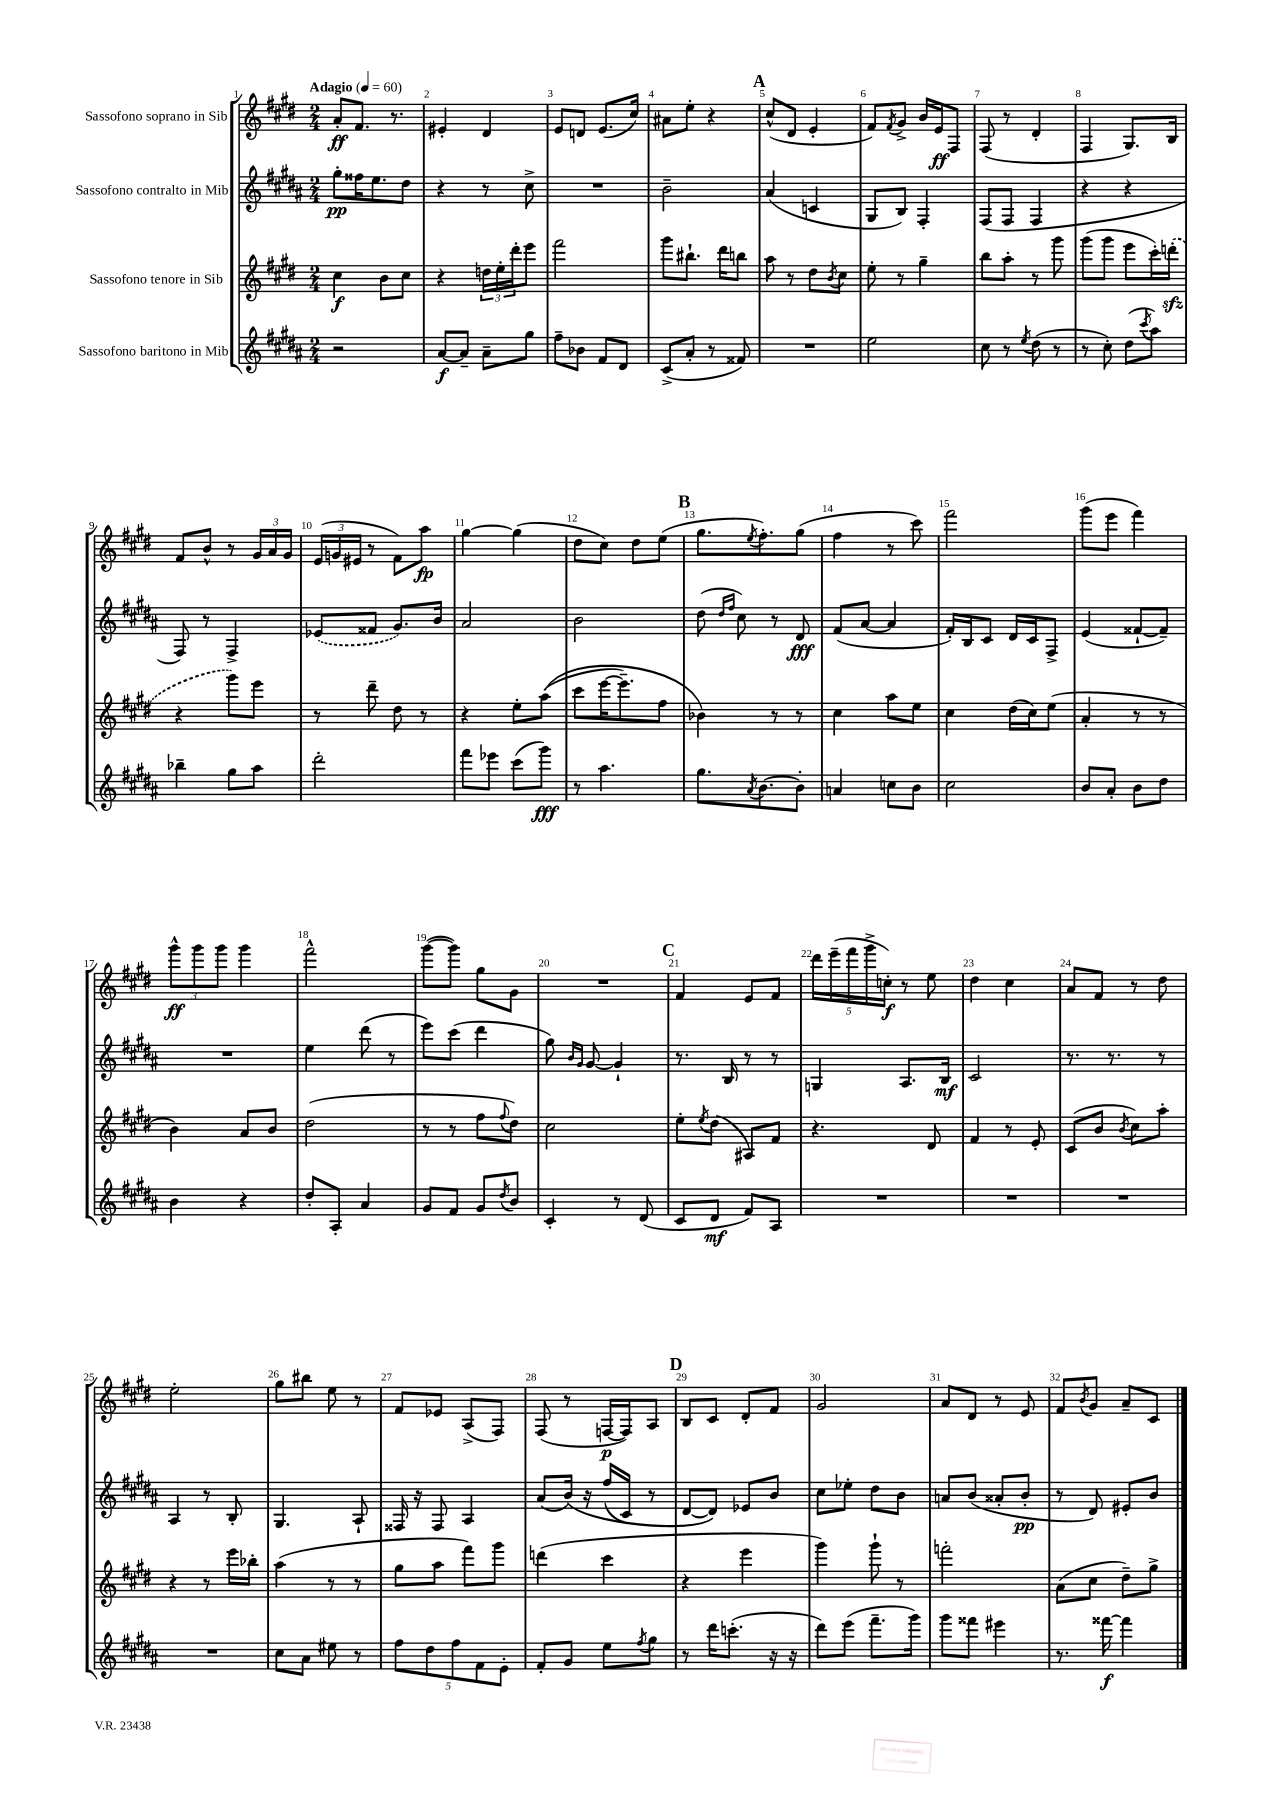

**kern	**kern	**kern	**kern
*staff4	*staff3	*staff2	*staff1
*clefG2	*clefG2	*clefG2	*clefG2
*k[f#c#g#d#a#]	*k[f#c#g#d#]	*k[f#c#g#d#a#]	*k[f#c#g#d#]
*M2/4	*M2/4	*M2/4	*M2/4
*MM60	*MM60	*MM60	*MM60
2r	4cc#\	8gg#'\L	8a'/L
.	.	16ff##\K	8.f#/J
.	.	8.ee\	.
.	8b\L	.	.
.	.	.	8.r
.	8cc#\J	8dd#\J	.
=	=	=	=
[8a#/L	4r	4r	4e#'/
8a#~/]J	.	.	.
8a#~\L	24dd\LL	8r	4d#/
.	24ee'\	.	.
.	24ddd#'\J	.	.
8gg#\J	8eee\J	8cc#^\	.
=	=	=	=
8ff#~\L	2fff#\	2r	8e/L
8b-\J	.	.	8d/J
8f#/L	.	.	(8.e/L
8d#/J	.	.	.
.	.	.	16cc#/Jk)
=	=	=	=
(8c#^/L	8ggg#\L	2b~\	8a#\L
8a#'/J	8.bb#`\J	.	8ee'\J
8r	.	.	4r
.	16ddd#\LK	.	.
8f##/)	8bb\J	.	.
=	=	=	=
2r	8aa\	(4a#/	(8cc#^^/L
.	8r	.	8d#/J
.	8dd#\L	4c/	4e'/
.	8qb/	.	.
.	8cc#\J	.	.
=	=	=	=
2ee\	8ee'\	8G#/L	8f#/L)
.	.	.	8qf#/
.	8r	8B/J)	8g#^/J
.	4gg#~\	4F#'/	16b/LL
.	.	.	16e/J
.	.	.	8F#/J
=	=	=	=
8cc#\	8bb\L	(8F#/L	(8F#/
8r	8aa'\J	8F#/J	8r
8qee/	.	.	.
(8dd#\	8r	4F#/	4d#'/
8r	8ggg#\	.	.
=	=	=	=
8r	(8ggg#\L	4r	4F#/
8cc#'\)	8ggg#\J	.	.
(8dd#\L	8eee\L	4r	8.G#/L)
8qccc#/	.	.	.
8aa#\J)	16ccc#'\L)	.	.
.	(16ddd'\JJ	.	16B/Jk
=	=	=	=
4bb-~\	4r	8F#/)	8f#/L
.	.	8r	8b^^/J
8gg#\L	8ggg#\L)	4F#^/	8r
8aa#\J	8eee\J	.	24g#/LL
.	.	.	24a/
.	.	.	24g#/JJ
=	=	=	=
2ddd#'\	8r	(8e-/L	(24e/LL
.	.	.	24g/
.	.	.	24e#/JJ
.	8ddd#~\	8f##/J	8r
.	8dd#\	8.g#/L)	8f#\L)
.	8r	.	8aa\J
.	.	16b/Jk	.
=	=	=	=
8fff#\L	4r	2a#/	[4gg#\
8eee-\J	.	.	.
(8ccc#\L	8ee'\L	.	(4gg#\]
8ggg#\J)	&((8aa\J	.	.
=	=	=	=
8r	8ccc#\L	2b\	8dd#\L
4.aa#\	[16eee\K	.	8cc#\J)
.	8.eee~\])	.	.
.	.	.	8dd#\L
.	8ff#\J	.	(8ee\J
=	=	=	=
8.gg#\L	4b-\&)	(8dd#\	8.gg#\L
.	.	16qqdd#/LL	.
.	.	16qqff#/JJ	.
.	.	8cc#\)	.
8qa#/	.	.	8qee/
[8.b\	.	.	8.ff#'\)
.	8r	8r	.
8b'\]J	8r	8d#/	(8gg#\J
=	=	=	=
4a/	4cc#\	(8f#/L	4ff#\
.	.	[8a#/J	.
8cc\L	8aa\L	4a#/]	8r
8b\J	8ee\J	.	8ccc#\)
=	=	=	=
2cc#\	4cc#\	16f#'/LL)	2fff#\
.	.	16B/J	.
.	.	8c#/J	.
.	(16dd#\LL	16d#/LL	.
.	16cc#\J)	16c#/J	.
.	(8ee\J	8F#^/J	.
=	=	=	=
8b/L	4a'/	(4e/	(8ggg#\L
8a#'/J	.	.	8eee\J
8b\L	8r	[8f##`/L	4fff#\)
8dd#\J	8r	8f##~/]J)	.
=	=	=	=
4b\	4b\)	2r	12ggg#^^\L
.	.	.	12ggg#\
.	.	.	12ggg#\J
4r	8a/L	.	4ggg#\
.	8b/J	.	.
=	=	=	=
8dd#'/L	(2dd#\	4ee\	2fff#^^\
8A#'/J	.	.	.
4a#/	.	(8ddd#\	.
.	.	8r	.
=	=	=	=
8g#/L	8r	8eee\L)	([8ggg#\L
8f#/J	8r	(8ccc#\J	8ggg#\]J)
8g#/L	8ff#\L	4ddd#\	8gg#\L
8qdd#/	8qqff#/	.	.
8b/J	8dd#\J)	.	8g#\J
=	=	=	=
4c#'/	2cc#\	8gg#\)	2r
.	.	16qqb/LL	.
.	.	16qqg#/JJ	.
.	.	[8g#/	.
8r	.	4g#`/]	.
(8d#/	.	.	.
=	=	=	=
8c#/L	8ee'\L	8.r	4f#/
.	8qee/	.	.
8d#/J	(8dd#\J	.	.
.	.	16B/	.
8f#/L)	8A#/L)	8r	8e/L
8A#/J	8f#/J	8r	8f#/J
=	=	=	=
2r	4.r	4G/	20ddd#\LL
.	.	.	(20eee~\
.	.	.	20fff#\
.	.	.	20ggg#^\
.	.	.	20cc'\JJ)
.	.	8.A#/L	8r
.	8d#/	.	8ee\
.	.	16B/Jk	.
=	=	=	=
2r	4f#/	2c#/	4dd#\
.	8r	.	4cc#\
.	8e'/	.	.
=	=	=	=
2r	(8c#/L	8.r	8a/L
.	8b/J	.	8f#/J
.	.	8.r	.
.	8qb/	.	.
.	8cc#\L)	.	8r
.	8aa'\J	8r	8dd#\
=	=	=	=
2r	4r	4A#/	2ee'\
.	8r	8r	.
.	16eee\LL	8B'/	.
.	16bb-'\JJ	.	.
=	=	=	=
8cc#\L	(4aa\	4.G#/	8gg#\L
8a#\J	.	.	8bb#\J
8ee#\	8r	.	8ee\
8r	8r	8A#`/	8r
=	=	=	=
10ff#\L	8gg#\L	16F##/	8f#/L
.	.	16r	.
10dd#\	.	.	.
.	8aa\J	8F##/	8e-/J
10ff#\	.	.	.
.	8fff#\L)	4A#/	(8A^/L
10f#\	.	.	.
.	8ggg#\J	.	8F#/J)
10e'\J	.	.	.
=	=	=	=
8f#'/L	(4ddd\	(8a#/L	(8F#/
8g#/J	.	&(16b/Jk)	8r
.	.	16r	.
8ee\L	4ccc#\	(16ff#/LL	[16F/LL
.	.	16c#/JJ)	16F/]J)
8qff#/	.	.	.
8gg#\J	.	8r	8A/J
=	=	=	=
8r	4r	[8d#/L	8B/L
16ddd#\LK	.	8d#/]J&)	8c#/J
(8.ccc'\J	.	.	.
.	4eee\	8e-/L	8d#'/L
16r	.	8b/J	8f#/J
16r	.	.	.
=	=	=	=
8ddd#\L)	4ggg#\)	8cc#\L	2g#/
(8eee\J	.	8ee-'\J	.
8.fff#~\L	8ggg#`\	8dd#\L	.
.	8r	8b\J	.
16ggg#\Jk)	.	.	.
=	=	=	=
8ggg#\L	2fff'\	8a/L	8a/L
8fff##\J	.	(8b/J	8d#/J
4eee#\	.	8a##'/L	8r
.	.	8b'/J	8e/
=	=	=	=
8.r	(8a\L	8r	8f#/L
.	.	.	8qb/
.	8cc#\J	8d#/)	8g#/J
[16fff##\	.	.	.
4fff##\]	8dd#~\L)	8e#'/L	8a~/L
.	8gg#^\J	8b/J	8c#/J
==	==	==	==
*-	*-	*-	*-
